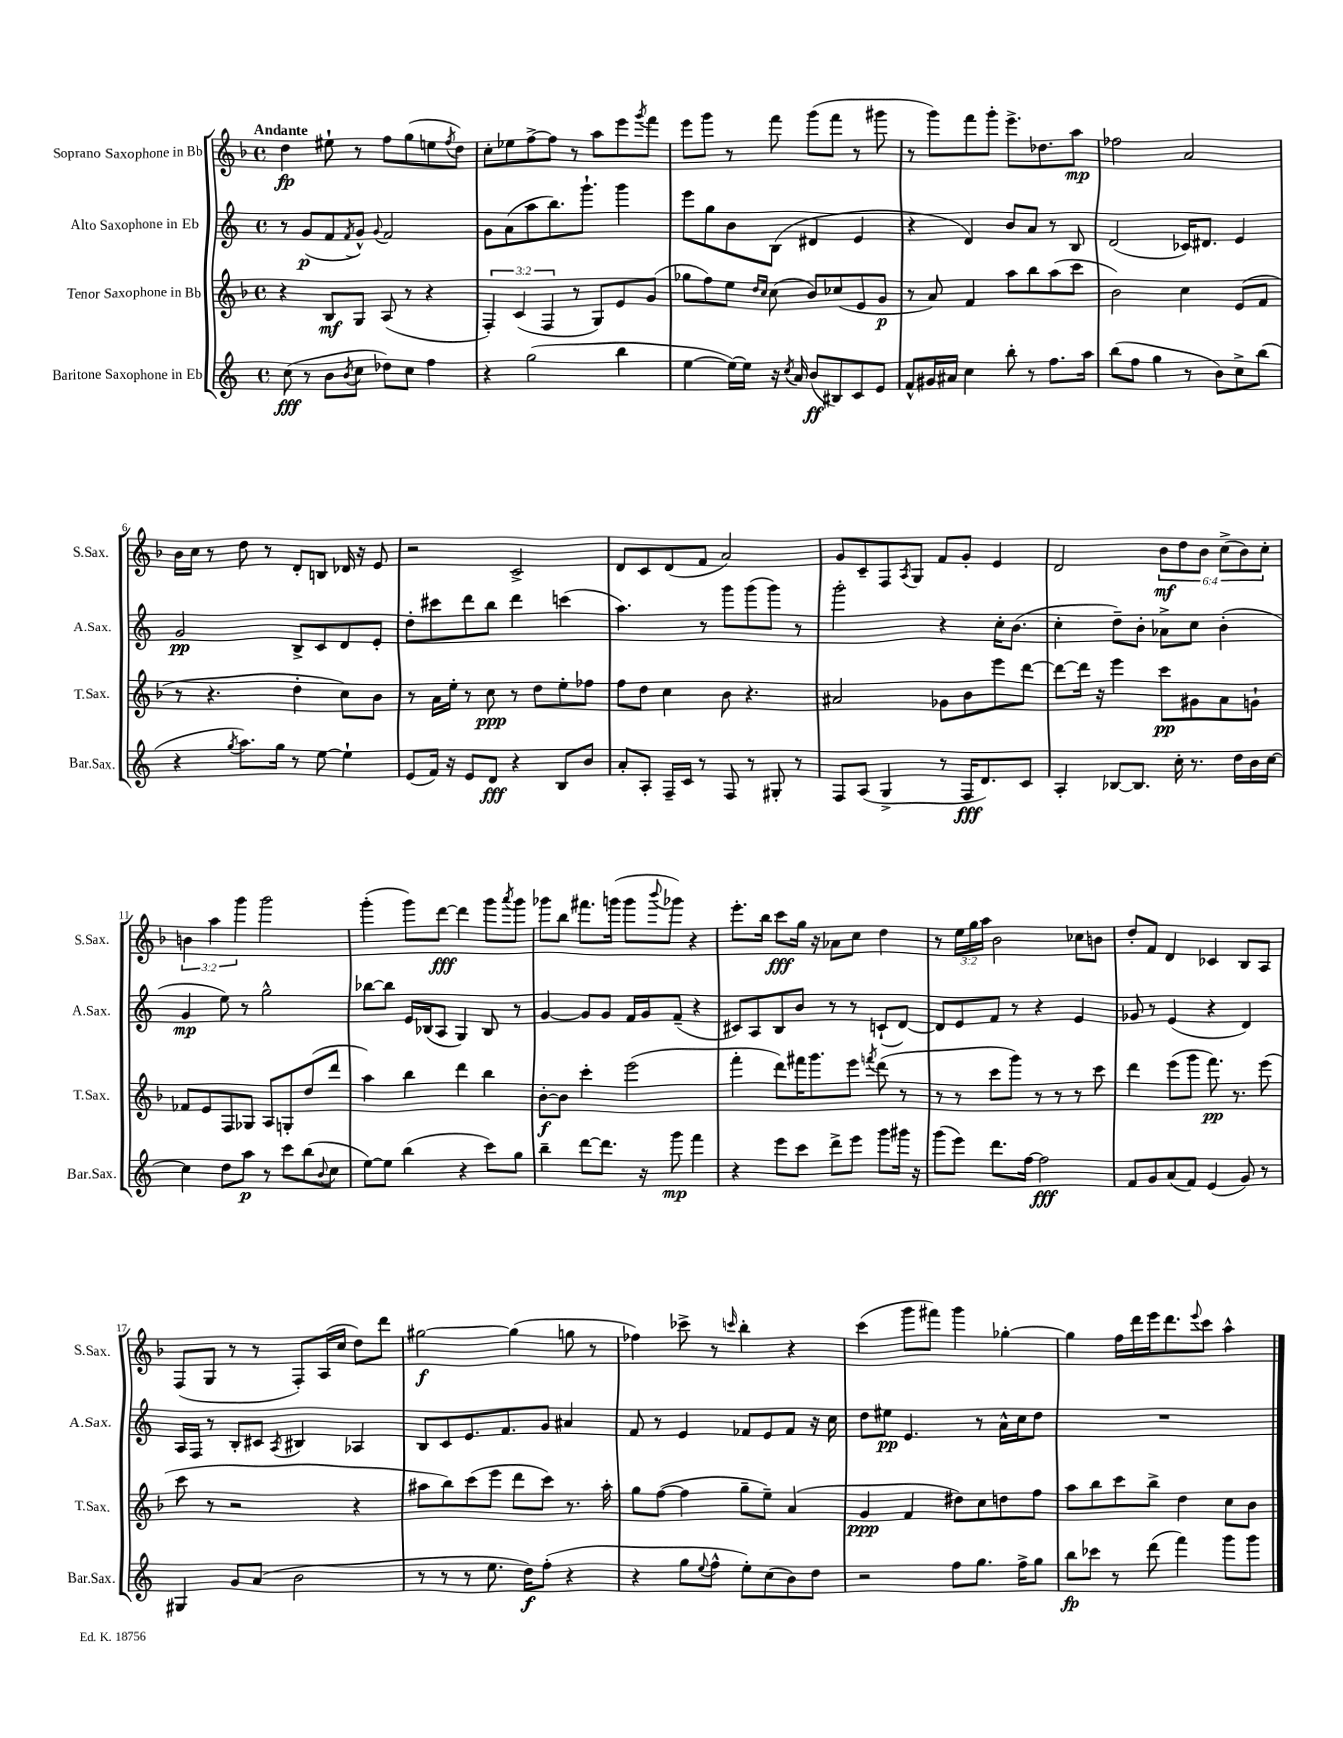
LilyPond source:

<<
\new StaffGroup <<
\new Staff = "s0" \with { instrumentName = "Soprano Saxophone in Bb" shortInstrumentName = "S.Sax." } {
    \clef treble \key f \major \defaultTimeSignature \time 4/4 \override Staff.TupletNumber.text = #tuplet-number::calc-fraction-text \tempo "Andante"
    d''4\fp eis''8-! r8 f''8 g''8( e''8 \acciaccatura { f''8 } d''8) |
    c''8-. ees''8 f''8~-> f''8 r8 a''8 e'''8 \acciaccatura { g'''8 } f'''8 |
    e'''8 g'''8 r8 f'''8 g'''8( f'''8 r8 gis'''8 |
    r8 g'''8) f'''8 g'''8-. e'''8.-> des''8. a''8\mp |
    fes''2 a'2 |
    bes'16 c''16 r8 d''8 r8 d'8-. b8 des'16 r16 e'8 |
    r2 c'2-> |
    d'8 c'8 d'8( f'8 a'2) |
    g'8 c'8-- f8 \acciaccatura { a8 } g8 f'8 g'8-. e'4 |
    d'2 \tuplet 6/4 { bes'8\mf d''8 bes'8 c''8->( bes'8) c''8-. } |
    \tuplet 3/2 { b'4 a''4 g'''4 } g'''2 |
    g'''4-.( g'''8) d'''8~\fff d'''4 g'''8 \acciaccatura { a'''8 } g'''8 |
    ges'''8 bes''8 fis'''8. g'''16( g'''8 \appoggiatura { bes'''8 } ges'''8) r4 |
    e'''8.-. bes''16 c'''8\fff g''16 r16 aes'8 c''8 d''4 |
    r8 \tuplet 3/2 { e''16 g''16 a''16 } bes'2 ces''8 b'8 |
    d''8-. f'8 d'4 ces'4 bes8 a8 |
    f8( g8 r8 r8 f8-.) a16( c''16 d''8) d'''8 |
    gis''2~\f gis''4( g''8 r8 |
    fes''4) ces'''8-> r8 \grace { c'''16 } bes''4-. r4 |
    c'''4( g'''8 fis'''8) g'''4 ges''4~-. |
    ges''4 f''16 d'''16 e'''16 d'''8. \appoggiatura { e'''8 } c'''8 a''4-^ \bar "|." |
}
\new Staff = "s1" \with { instrumentName = "Alto Saxophone in Eb" shortInstrumentName = "A.Sax." } {
    \clef treble \key c \major \defaultTimeSignature \time 4/4
    r8 g'8\p( f'8 \acciaccatura { f'8 } g'8-^) \appoggiatura { g'8 } f'2 |
    g'8 a'8( a''8 b''8.) g'''8.-! g'''4 |
    e'''8 g''8 b'8 b8( dis'4 e'4 |
    r4 d'4) b'8 a'8 r8 b8 |
    d'2( ces'16) dis'8. e'4 |
    g'2\pp b8-> c'8 d'8 e'8-. |
    d''8-. cis'''8 d'''8 b''8 d'''4 c'''4( |
    a''4.) r8 g'''8 g'''8( g'''8) r8 |
    g'''2-. r4 c''16-. b'8.( |
    c''4-. d''8--) b'8-. aes'8-> c''8 b'4-.( |
    g'4\mp e''8) r8 g''2-^ |
    bes''8~ bes''8 e'16 bes16( a8 g4) bes8 r8 |
    g'4~ g'8 g'8 f'16 g'16 f'8--( r4 |
    cis'8) a8 b8 b'8 r8 r8 c'8-!( d'8~) |
    d'8 e'8 f'8 r8 r4 e'4 |
    ges'8 r8 e'4( r4 d'4) |
    a16 f16 r8 b8-. cis'8 \acciaccatura { a8 } bis4 aes4 |
    b8 c'8 e'8. f'8. g'8 ais'4 |
    f'8 r8 e'4 fes'8 e'8 fes'8 r16 c''16 |
    d''8 eis''8\pp e'4. r8 a'16-^ c''16 d''8 |
    R1 \bar "|." |
}
\new Staff = "s2" \with { instrumentName = "Tenor Saxophone in Bb" shortInstrumentName = "T.Sax." } {
    \clef treble \key f \major \defaultTimeSignature \time 4/4 \override Staff.TupletNumber.text = #tuplet-number::calc-fraction-text
    r4 bes8\mf g8 a8( r8 r4 |
    \tuplet 3/2 { f4-.) c'4( f4 } r8 g8) e'8 g'8( |
    ges''8 f''8) e''8 \grace { d''16 c''16 } c''8( bes'8) ces''8( e'8 g'8\p |
    r8 a'8) f'4 a''8 bes''8 a''8( c'''8 |
    bes'2) c''4 e'8( f'8 |
    r8 r4. d''4-. c''8) bes'8 |
    r8 a'16 e''16-. r8 c''8\ppp r8 d''8 e''8-. fes''8 |
    f''8 d''8 c''4 bes'8 r4. |
    ais'2 ges'8 bes'8 e'''8 d'''8~ |
    d'''8~ d'''16 r16 e'''4 c'''8\pp gis'8 a'8 g'8-! |
    fes'8 e'8 f8 ges8 a8 g8-. d''8( d'''8 |
    a''4) bes''4 d'''4 bes''4 |
    bes'8~-.\f bes'8 c'''4-. e'''2( |
    f'''4-. d'''8) fis'''16 g'''8. e'''8 \acciaccatura { f'''8 } d'''8( r8 |
    r8 r8 c'''8 g'''8) r8 r8 r8 c'''8 |
    d'''4 e'''8( g'''8 f'''8.\pp) r8. e'''8( |
    c'''8 r8 r2 r4 |
    ais''8 bes''8) c'''8( e'''8 d'''8 c'''8) r8. ais''16-. |
    g''8 f''8~( f''4 g''8-- e''8--) a'4( |
    g'4\ppp f'4 dis''8) c''8 d''8 f''8 |
    a''8 bes''8 c'''8 bes''8-> d''4 c''8 bes'8 \bar "|." |
}
\new Staff = "s3" \with { instrumentName = "Baritone Saxophone in Eb" shortInstrumentName = "Bar.Sax." } {
    \clef treble \key c \major \defaultTimeSignature \time 4/4
    c''8\fff( r8 b'8 \acciaccatura { b'8 } c''8 des''8) c''8 f''4 |
    r4 g''2( b''4 |
    e''4~ e''16~) e''16 r16 \acciaccatura { c''8 } a'16 b'8\ff( bis8) c'8 e'8 |
    f'8-^ gis'16 ais'16 c''4 b''8-. r8 f''8. a''16 |
    b''8( f''8 g''4 r8 b'8) c''8-> b''8( |
    r4 \acciaccatura { g''8 } a''8.) g''16 r8 e''8~ e''4-! |
    e'8( f'16) r16 e'8 d'8\fff r4 b8 b'8 |
    a'8-. a8-. f16-- c'16 r8 f8 r8 gis8-. r8 |
    f8 a8( g4-> r8 f16\fff d'8.) c'8 |
    a4-. bes8~ bes8. c''16-. r8. d''16 b'16 c''16~ |
    c''4 d''8 a''8\p r8 c'''8 b''8( \appoggiatura { b'8 } c''8 |
    e''8~) e''8 b''4( r4 c'''8) g''8 |
    b''4-- d'''8~ d'''8. r16 g'''8\mp f'''4 |
    r4 e'''8 c'''8 d'''8-> e'''8 g'''8 gis'''16 r16 |
    g'''8( e'''8) d'''8. f''16~ f''2\fff |
    f'8 g'8 a'8( f'8) e'4( g'8) r8 |
    gis4 g'8 a'8( b'2 |
    r8 r8 r8 e''8. d''16\f) f''8-.( r4 |
    r4 g''8 \appoggiatura { e''8 } f''8-^ e''8-.) c''8( b'8) d''8 |
    r2 f''8 g''8. f''16-> g''8 |
    b''8\fp ces'''8 r8 d'''8( f'''4) g'''8 g'''8 \bar "|." |
}
>>
>>
